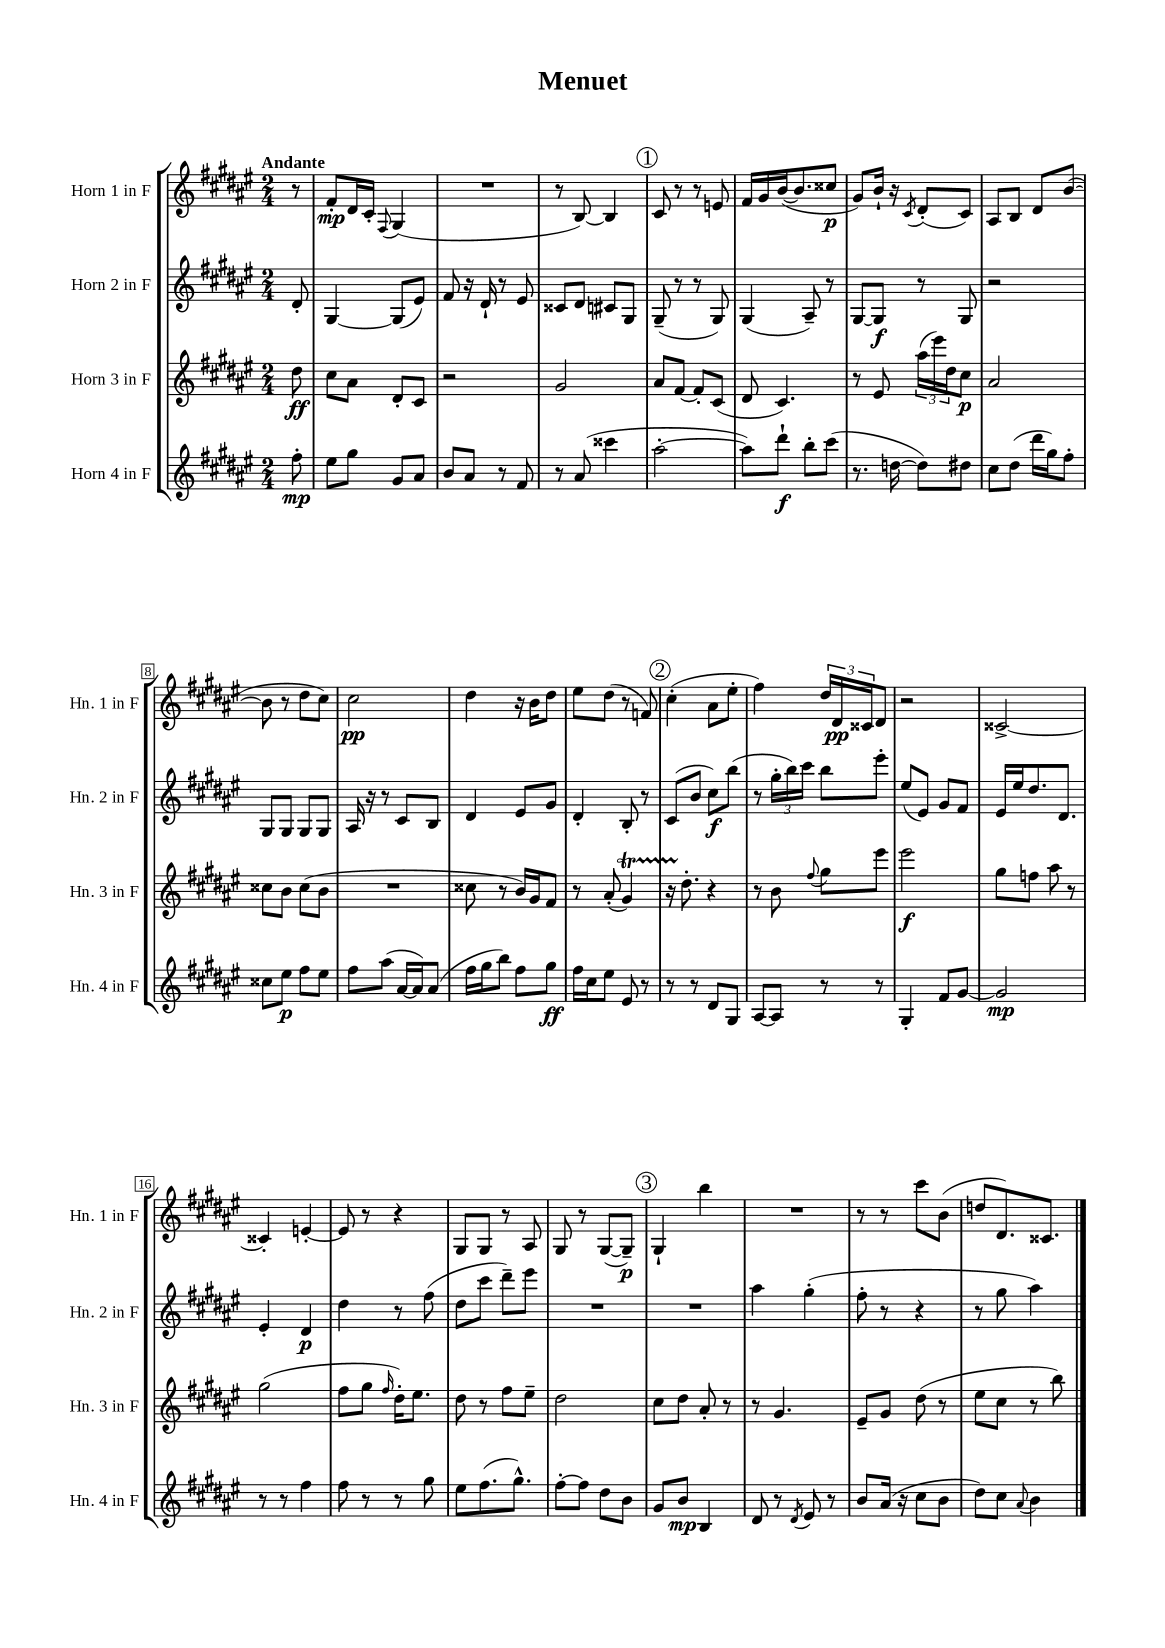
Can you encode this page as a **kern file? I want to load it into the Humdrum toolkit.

**kern	**kern	**kern	**kern
*staff4	*staff3	*staff2	*staff1
*clefG2	*clefG2	*clefG2	*clefG2
*k[f#c#g#d#a#e#]	*k[f#c#g#d#a#e#]	*k[f#c#g#d#a#e#]	*k[f#c#g#d#a#e#]
*M2/4	*M2/4	*M2/4	*M2/4
8ff#'	8dd#	8d#'	8r
=	=	=	=
8ee#	8cc#	[4G#	8f#'
8gg#	8a#	.	16d#
.	.	.	16c#'
.	.	.	8qqF#
8g#	8d#'	(8G#]	(4G#
8a#	8c#	8e#)	.
=	=	=	=
8b	2r	8f#	2r
8a#	.	16r	.
.	.	16d#`	.
8r	.	8r	.
8f#	.	8e#	.
=	=	=	=
8r	2g#	8c##	8r
(8a#	.	8d#	[8B)
4ccc##	.	8c#	4B]
.	.	8G#	.
=	=	=	=
[2aa#'	8a#	(8G#~	8c#
.	[8f#	8r	8r
.	8f#']	8r	8r
.	(8c#	8G#)	8e
=	=	=	=
8aa#])	8d#	(4G#	16f#
.	.	.	16g#
8ddd#`	4.c#)	.	([16b
.	.	.	8.b]
8bb'	.	8A#~)	.
(8ccc#	.	8r	8cc##
=	=	=	=
8.r	8r	[8G#	8g#)
.	8e#	8G#]	16b`
[16dd	.	.	16r
.	.	.	8qc#
8dd])	(24aa#	8r	(8d#'
.	24eee#)	.	.
.	24dd#	.	.
8dd#	8cc#	8G#	8c#)
=	=	=	=
8cc#	2a#	2r	8A#
(8dd#	.	.	8B
16ddd#	.	.	8d#
16gg#)	.	.	.
8ff#'	.	.	([8b
=	=	=	=
8cc##	8cc##	8G#	8b]
8ee#	8b	8G#	8r
8ff#	(8cc##	8G#	8dd#
8ee#	8b	8G#	8cc#)
=	=	=	=
8ff#	2r	16A#	2cc#
.	.	16r	.
(8aa#	.	8r	.
[16a#	.	8c#	.
16a#])	.	.	.
(8a#	.	8B	.
=	=	=	=
16ff#	8cc##	4d#	4dd#
16gg#	.	.	.
8bb)	8r	.	.
8ff#	16b)	8e#	16r
.	16g#	.	16b
8gg#	8f#	8g#	8dd#
=	=	=	=
16ff#	8r	4d#'	8ee#
16cc#	.	.	.
8ee#	(8a#'	.	(8dd#
8e#	4g#)	8B'	8r
8r	.	8r	8f)
=	=	=	=
8r	16r	(8c#	(4cc#'
.	8.dd#'	.	.
8r	.	8b	.
8d#	4r	8cc#)	8a#
8G#	.	(8bb	8ee#'
=	=	=	=
[8A#	8r	8r	4ff#)
8A#]	8b	24gg#'	.
.	.	24bb)	.
.	.	24ccc#	.
.	8qqff#	.	.
8r	8gg#	8bb	24dd#
.	.	.	24d#
.	.	.	24c##
8r	8eee#	8eee#'	8d#
=	=	=	=
4G#'	2eee#	(8ee#	2r
.	.	8e#)	.
8f#	.	8g#	.
[8g#	.	8f#	.
=	=	=	=
2g#]	8gg#	16e#	[2c##^
.	.	16ee#	.
.	8ff	8.dd#	.
.	8aa#	.	.
.	.	8.d#	.
.	8r	.	.
=	=	=	=
8r	(2gg#	4e#'	4c##']
8r	.	.	.
4ff#	.	4d#	[4e'
=	=	=	=
8ff#	8ff#	4dd#	8e]
8r	8gg#	.	8r
.	16qqff#	.	.
8r	16dd#')	8r	4r
.	8.ee#	.	.
8gg#	.	(8ff#	.
=	=	=	=
8ee#	8dd#	8dd#	8G#
(8.ff#	8r	8ccc#	8G#
.	8ff#	8ddd#~)	8r
8.gg#^^)	.	.	.
.	8ee#~	8eee#	8A#
=	=	=	=
[8ff#'	2dd#	2r	8G#
8ff#]	.	.	8r
8dd#	.	.	([8G#
8b	.	.	8G#~])
=	=	=	=
8g#	8cc#	2r	4G#`
8b	8dd#	.	.
4B	8a#'	.	4bb
.	8r	.	.
=	=	=	=
8d#	8r	4aa#	2r
8r	4.g#	.	.
8qd#	.	.	.
8e#	.	(4gg#'	.
8r	.	.	.
=	=	=	=
8b	8e#~	8ff#'	8r
(16a#	8g#	8r	8r
16r	.	.	.
8cc#	(8dd#	4r	8ccc#
8b	8r	.	(8b
=	=	=	=
8dd#)	8ee#	8r	8dd
8cc#	8cc#	8gg#	8.d#)
8qqa#	.	.	.
4b	8r	4aa#)	.
.	.	.	8.c##
.	8bb)	.	.
==	==	==	==
*-	*-	*-	*-
